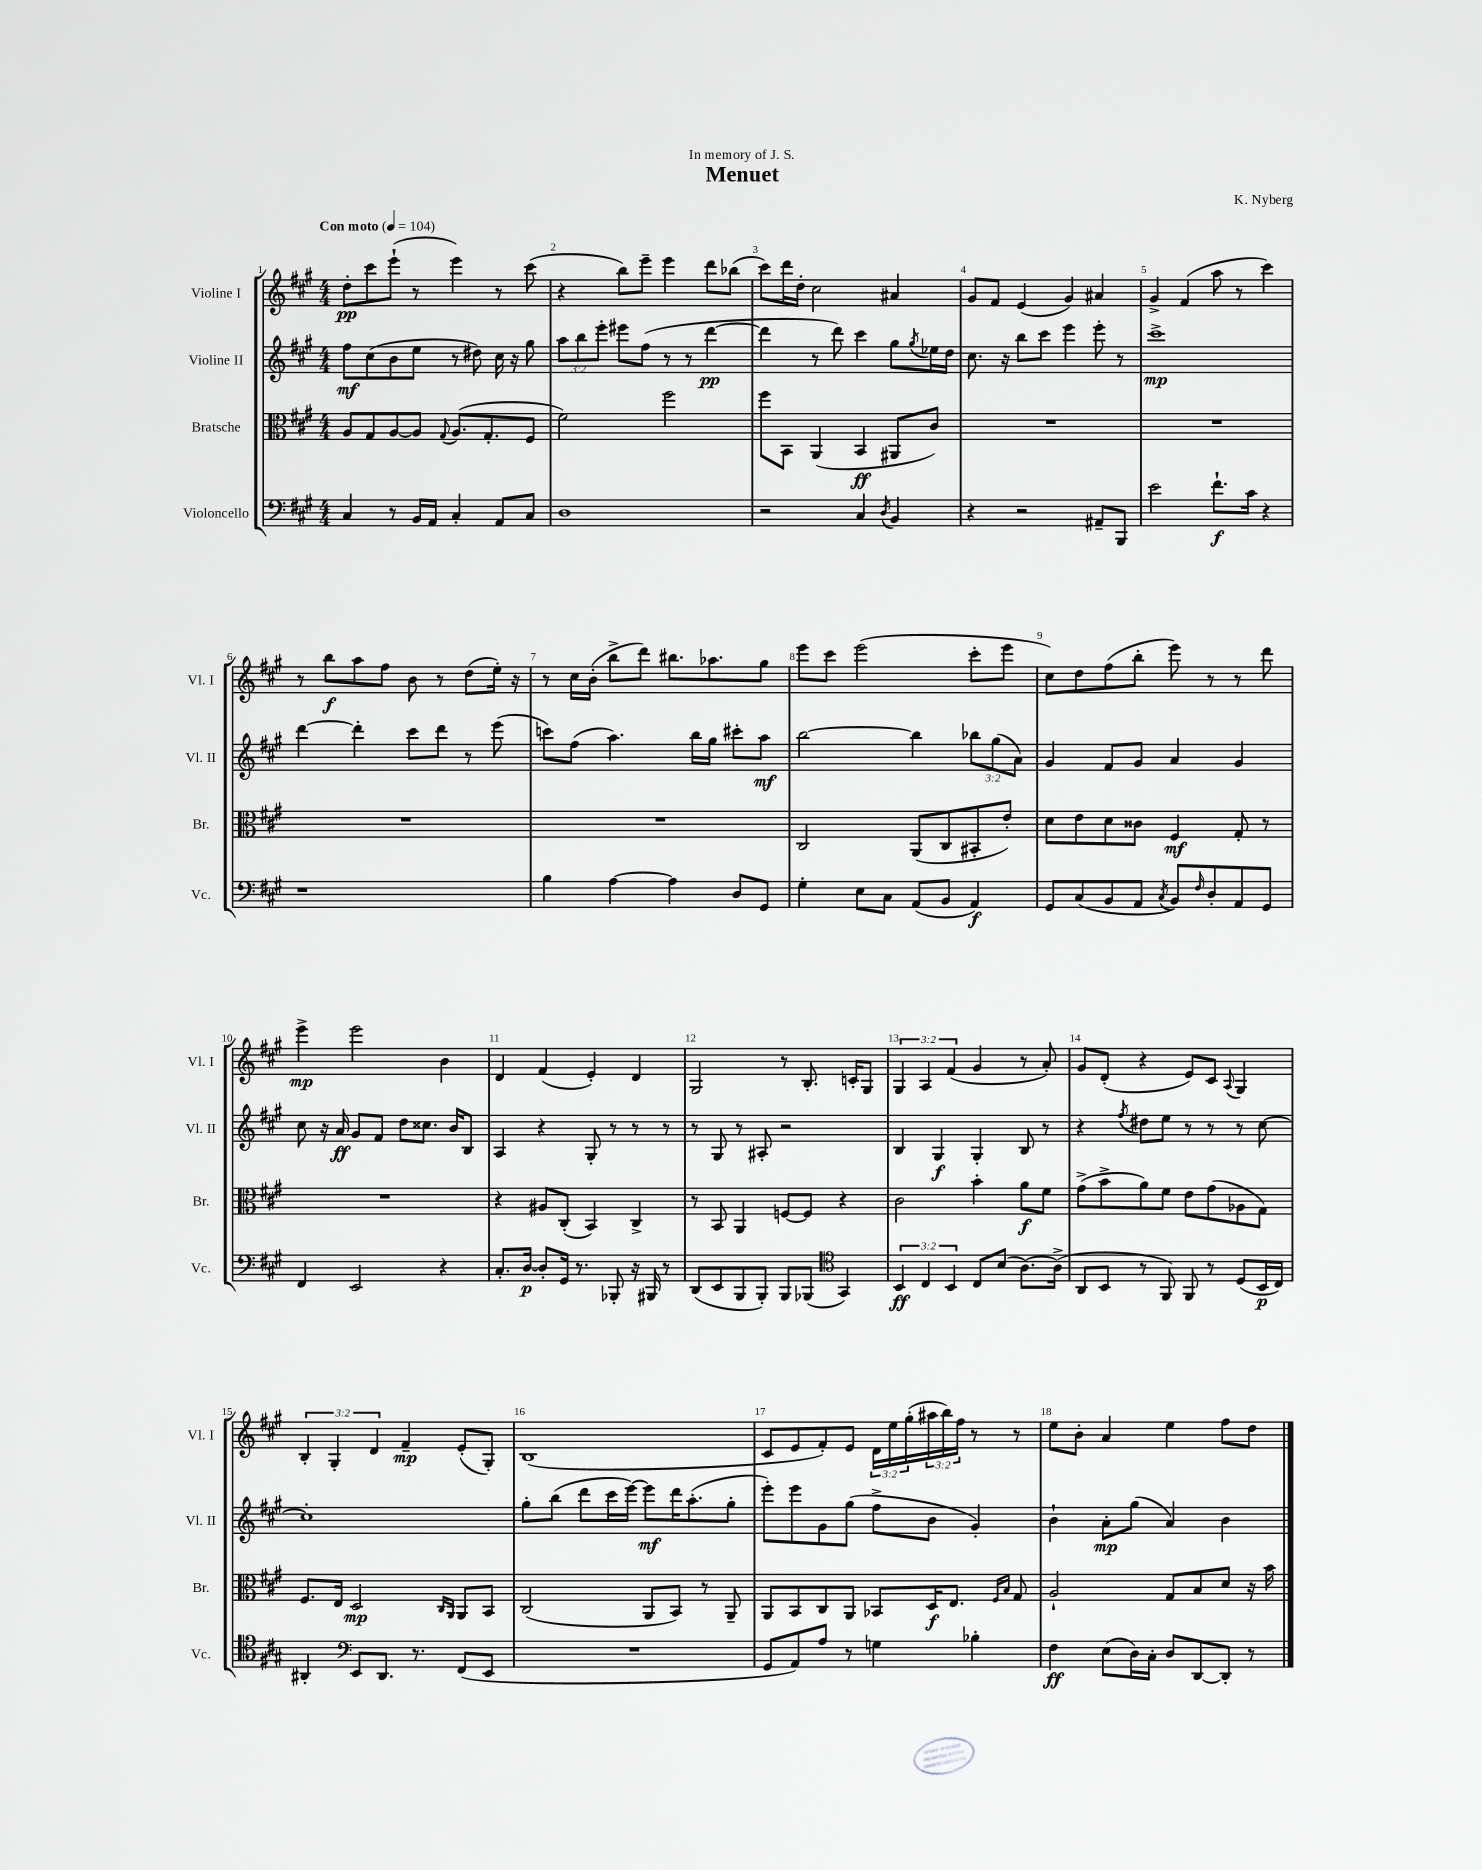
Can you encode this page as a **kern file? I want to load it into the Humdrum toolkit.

**kern	**kern	**kern	**kern
*staff4	*staff3	*staff2	*staff1
*clefF4	*clefC3	*clefG2	*clefG2
*k[f#c#g#]	*k[f#c#g#]	*k[f#c#g#]	*k[f#c#g#]
*M4/4	*M4/4	*M4/4	*M4/4
*MM104	*MM104	*MM104	*MM104
4C#	8A	8ff#	8dd'
.	8G#	(8cc#	8ccc#
8r	[8A	8b	(8eee`
16BB	8A]	8ee	8r
16AA	.	.	.
.	8qqG#	.	.
4C#'	(8.A	8r	4eee)
.	.	8dd#)	.
.	8.G#'	.	.
8AA	.	16cc#	8r
.	.	16r	.
8C#	8F#	8gg#	(8ccc#
=	=	=	=
1D	2f#)	12aa	4r
.	.	12bb	.
.	.	12eee'	.
.	.	8eee#	8bb)
.	.	(8ff#	8eee~
.	2ff#	8r	4eee
.	.	8r	.
.	.	[4ddd	8ddd
.	.	.	(8bb-
=	=	=	=
2r	8ff#	4ddd]	8ccc#)
.	8BB	.	16ddd
.	.	.	16dd'
.	(4AA	8r	2cc#
.	.	8ddd)	.
4C#	4BB	4ccc#	.
8qD	.	.	.
4BB	8AA#	8gg#	4a#
.	.	8qgg#	.
.	8c#)	16ee-	.
.	.	16dd	.
=	=	=	=
4r	1r	8.cc#	8g#
.	.	.	8f#
.	.	16r	.
2r	.	8bb	(4e
.	.	8ccc#	.
.	.	4eee	4g#)
8AA#~	.	8eee'	4a#
8BBB	.	8r	.
=	=	=	=
2e	1r	1ccc#^	4g#^
.	.	.	(4f#
8.f#`	.	.	8aa
.	.	.	8r
16c#	.	.	.
4r	.	.	4ccc#)
=	=	=	=
1r	1r	[4ddd	8r
.	.	.	8bb
.	.	4ddd']	8aa
.	.	.	8ff#
.	.	8ccc#	8b
.	.	8ddd	8r
.	.	8r	(8dd
.	.	(8eee	16ee')
.	.	.	16r
=	=	=	=
4B	1r	8ccc)	8r
.	.	(8ff#	16cc#
.	.	.	(16b'
[4A	.	4.aa)	8bb^
.	.	.	8ddd)
4A]	.	.	8.bb#
.	.	16bb	.
.	.	16gg#	8.aa-
8D	.	8ccc#'	.
8GG#	.	8aa	8gg#
=	=	=	=
4G#'	2C#	[2bb	8eee
.	.	.	8ccc#
8E	.	.	(2eee
8C#	.	.	.
(8AA	(8AA	4bb]	.
8BB	8C#	.	.
4AA)	8BB#'	12bb-	8ccc#'
.	.	(12gg#	.
.	8e')	.	8eee
.	.	12a)	.
=	=	=	=
8GG#	8d	4g#	8cc#)
(8C#	8e	.	8dd
8BB	8d	8f#	(8ff#
8AA	8c##	8g#	8bb'
8qC#	.	.	.
8BB)	4F#	4a	8eee)
16qqF#	.	.	.
8D'	.	.	8r
8AA	8G#'	4g#	8r
8GG#	8r	.	8ddd
=	=	=	=
4FF#	1r	8cc#	4eee^
.	.	16r	.
.	.	16a	.
2EE	.	8g#	2eee
.	.	8f#	.
.	.	8dd	.
.	.	8.cc##	.
4r	.	.	4b
.	.	16b	.
.	.	8B	.
=	=	=	=
8.C#'	4r	4A	4d
[16D	.	.	.
8D']	8A#	4r	(4f#
16GG#	(8C#'	.	.
8.r	.	.	.
.	4BB)	8G#'	4e')
8BBB-'	.	8r	.
16r	4C#^	8r	4d
16BBB#	.	.	.
8r	.	8r	.
=	=	=	=
(8DD	8r	8r	2G#
8EE	8BB	8G#	.
8BBB	4AA	8r	.
8BBB')	.	8A#'	.
8BBB	[8F	2r	8r
(8BBB-	8F]	.	8.B'
*clefC4	*	*	*
4GG#)	4r	.	.
.	.	.	16c'
.	.	.	8G#
=	=	=	=
6BB	2c#	4B	6G#
6C#	.	.	6A
.	.	4G#	.
6BB	.	.	(6f#
8C#	4b'	4G#'	4g#
(8B	.	.	.
[8.A)	8a	8B	8r
.	8f#	8r	8a')
(16A^]	.	.	.
=	=	=	=
8AA	(8g#^	4r	8g#
8BB	8b^	.	(8d'
.	.	8qff#	.
8r	8a)	8dd#	4r
8FF#)	8f#	8ee	.
8FF#	8e	8r	8e)
8r	(8g#	8r	8c#
.	.	.	8qqA
(8D	8A-	8r	4G#
16BB	8G#)	[8cc#	.
16C#)	.	.	.
=	=	=	=
4AA#'	8.F#	1cc#']	6B'
.	.	.	6G#'
.	16E	.	.
*clefF4	*	*	*
8EE	2D	.	.
.	.	.	6d
8.DD	.	.	.
.	.	.	4f#~
8.r	.	.	.
.	16qqC#	.	.
.	16qqAA	.	.
(8FF#	8AA	.	(8e'
8EE	8BB	.	8G#')
=	=	=	=
1r	(2C#	8gg#'	(1B
.	.	(8bb	.
.	.	8ddd	.
.	.	16ccc#	.
.	.	[16eee)	.
.	8AA	8eee]	.
.	8BB)	16ddd	.
.	.	(8.aa'	.
.	8r	.	.
.	8AA~	8gg#'	.
=	=	=	=
8GG#	8AA	8eee')	8c#
8AA)	8BB	8eee	8e
8A	8C#	8g#	8f#')
8r	8AA	(8gg#	8e
4G	8BB-	8ff#^	24d
.	.	.	24ee
.	.	.	(24gg#'
.	16D	8b	24aa#
.	.	.	24bb)
.	8.E	.	.
.	.	.	24ff#
4B-'	.	4g#')	8r
.	16qqF#	.	.
.	16qqB	.	.
.	8G#	.	8r
=	=	=	=
4F#	2A`	4b`	8ee
.	.	.	8b'
(8E	.	8a'	4a
16D)	.	(8gg#	.
16C#'	.	.	.
8D	8G#	4a)	4ee
[8DD	8B	.	.
8DD']	8d	4b	8ff#
8r	16r	.	8dd
.	16b	.	.
==	==	==	==
*-	*-	*-	*-
